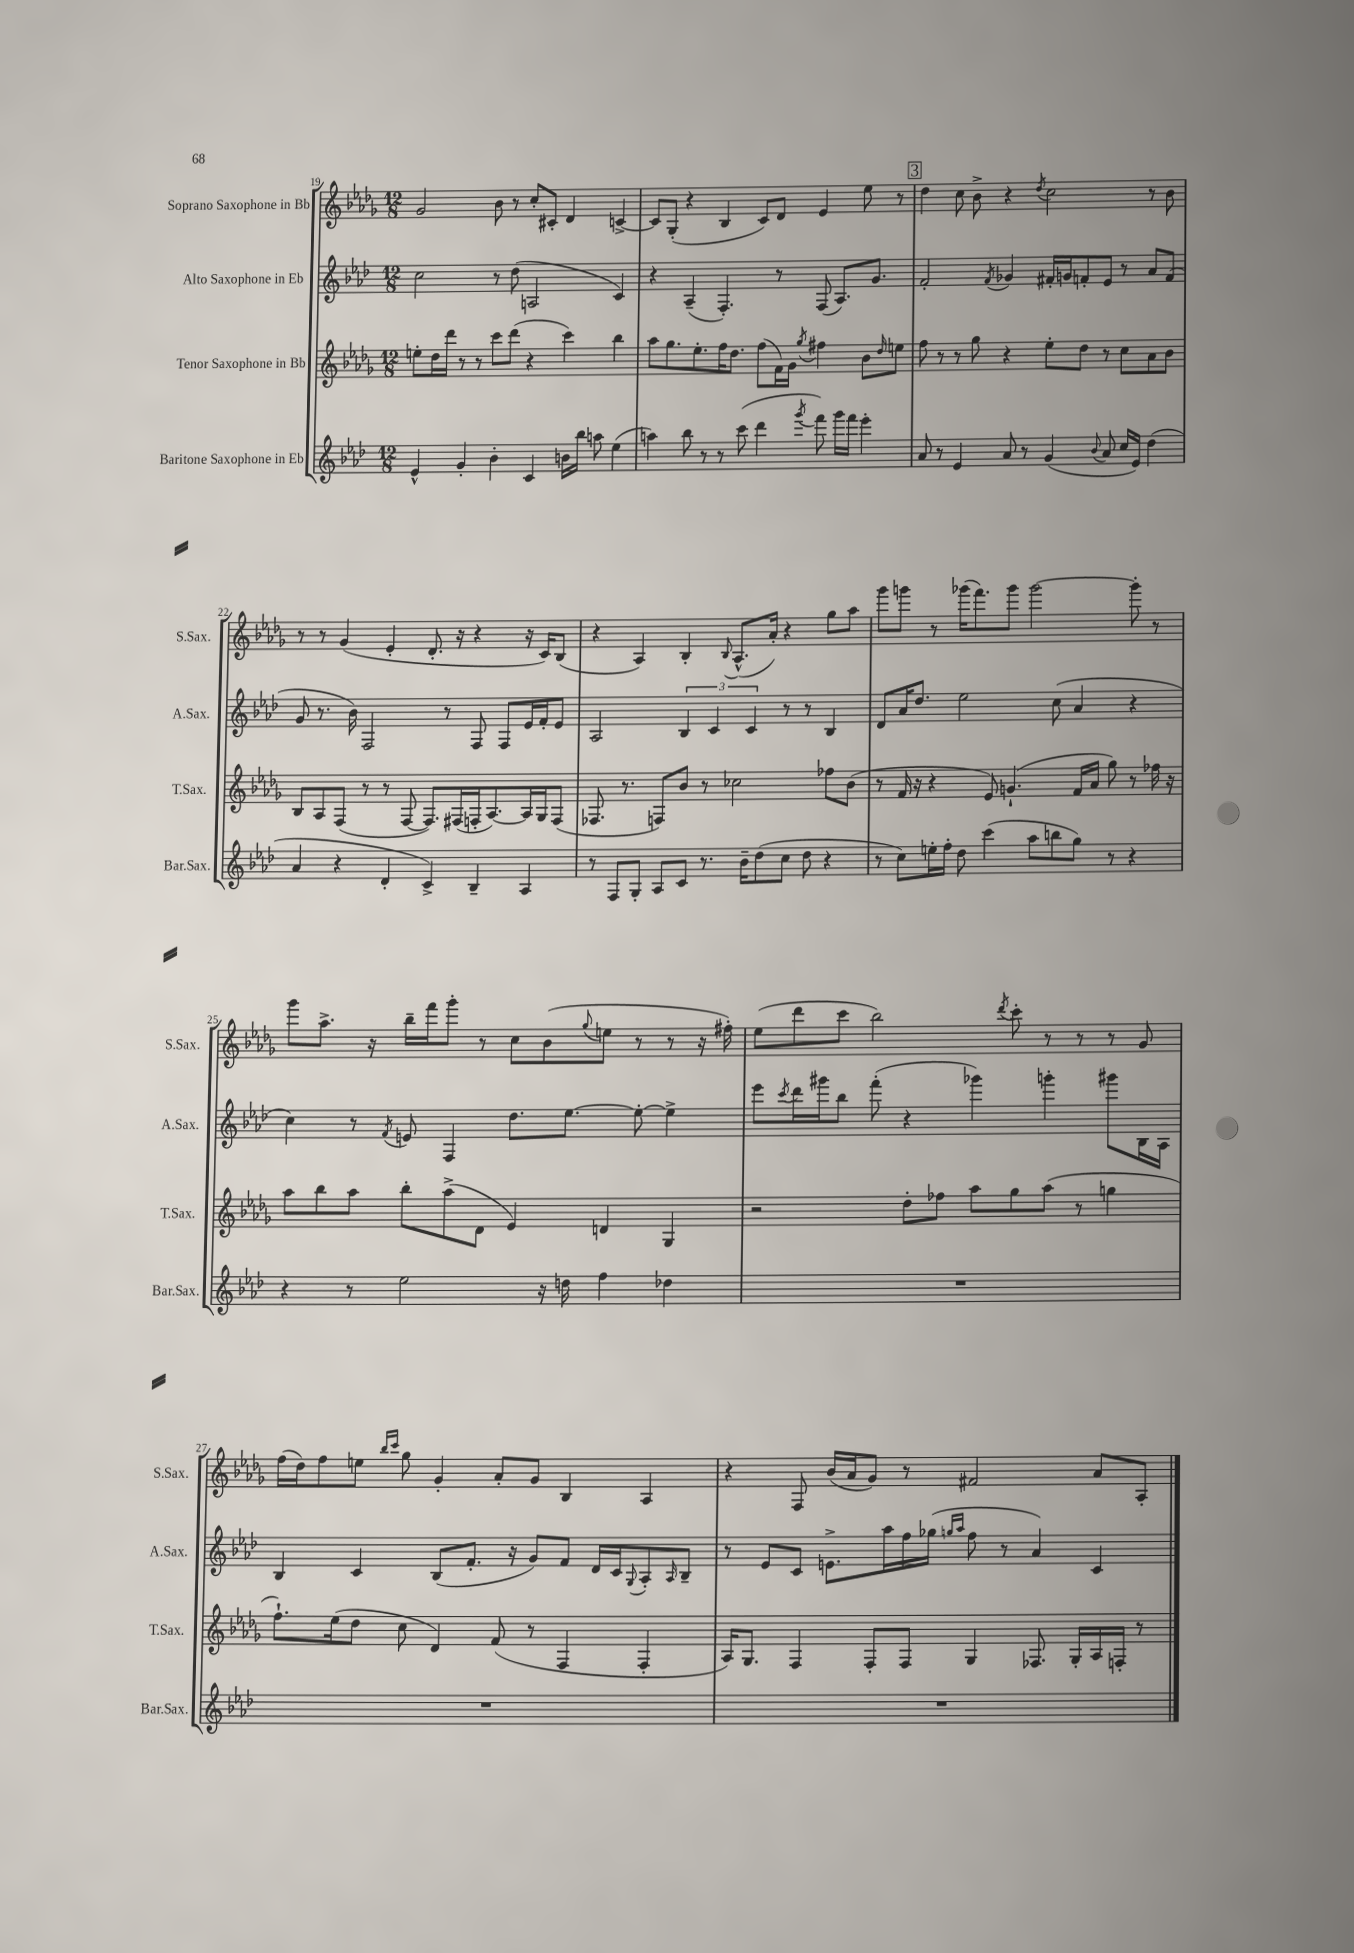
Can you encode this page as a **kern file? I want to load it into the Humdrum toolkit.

**kern	**kern	**kern	**kern
*staff4	*staff3	*staff2	*staff1
*clefG2	*clefG2	*clefG2	*clefG2
*k[b-e-a-d-]	*k[b-e-a-d-g-]	*k[b-e-a-d-]	*k[b-e-a-d-g-]
*M12/8	*M12/8	*M12/8	*M12/8
4e-^^	8ee'	2cc	2g-
.	16dd-	.	.
.	16ddd-	.	.
4g'	8r	.	.
.	8r	.	.
4b-'	8ccc	8r	8b-
.	(8ddd-	(8dd-	8r
4c	4r	2A	8cc'
.	.	.	8c#'
16b	4ccc)	.	4d-
16bb-	.	.	.
8aa	.	.	.
(4ee-	4bb-	4c)	[4c^
=	=	=	=
4aa)	8aa-	4r	8c]
.	8.gg-	.	(8G-'
8bb-	.	(4A-~	4r
.	8.ee-'	.	.
8r	.	.	.
8r	16ff	4.F')	4B-
.	8.dd-	.	.
(8ccc	.	.	.
4ddd-	(8ff	.	8c)
.	16f)	8r	8d-
.	16g-	.	.
8qggg	8qgg-	.	.
8fff)	4ff#	(8F	4e-
16ggg	.	8.A-)	.
16fff	.	.	.
4eee-'	8b-	.	8ee-
.	.	8.g	.
.	16qqdd-	.	.
.	8ee	.	8r
=	=	=	=
8a-	8ff	2f'	4dd-
8r	8r	.	.
4e-	8r	.	8cc
.	8gg-	.	8b-^
.	.	8qf	.
8a-	4r	4g-	4r
8r	.	.	.
.	.	.	8qdd-
(4g	8ee-'	16f#'	2cc
.	.	16g	.
.	8dd-	8f'	.
8qqb-	.	.	.
8a-	8r	8e-	.
16cc	8cc	8r	.
16e-)	.	.	.
(4dd-	8a-	8a-	8r
.	8b-	(8f	8b-
=	=	=	=
4a-	8B-	8g	8r
.	8A-	8.r	8r
4r	(8F	.	(4g-
.	.	16b-)	.
.	8r	2F	.
4d-'	8r	.	4e-'
.	[8F	.	.
4c^)	8.F])	.	8.d-'
.	.	8r	.
.	(16F#	.	16r
4B-~	16F'	8F	4r
.	[8.A-)	.	.
.	.	8F	.
4A-	16A-]	16e-	16r
.	16G-	16f'	16c)
.	(8F	8e-	(8B-
=	=	=	=
8r	8.F-	2A-	4r
8F	.	.	.
.	8.r	.	.
8G'	.	.	4A-)
8A-	8F)	.	.
8c	8b-	6B-	4B-'
8.r	8r	.	.
.	.	6c	.
.	.	.	8qqB-
.	2cc-	.	(8.A-^^
16b-~	.	.	.
.	.	6c	.
(8dd-	.	.	.
.	.	.	16a-')
8cc	.	8r	4r
8dd-	.	8r	.
4r	8ff-	4B-	8gg-
.	(8b-	.	8aa-
=	=	=	=
8r	8r	8d-	8ggg-
8cc)	16f	16a-	8ggg
.	16r	8.dd-	.
16ee'	4r	.	8r
16ff'	.	.	.
8dd-	.	2ee-	(16ggg-
.	.	.	8.fff)
(4ccc	8e-)	.	.
.	(4.g`	.	8ggg-
8aa-	.	.	[2ggg-
8bb	.	(8cc	.
8gg)	16f	4a-	.
.	16a-	.	.
8r	8gg-)	.	.
4r	8r	4r	8ggg-']
.	16ff-	.	8r
.	16r	.	.
=	=	=	=
4r	8aa-	4cc)	8ggg-
.	8bb-	.	8.aa-^
8r	8aa-	8r	.
.	.	.	16r
.	.	8qf	.
2ee-	8bb-'	8e	16bb-~
.	.	.	16fff
.	(8aa-^	4F	8ggg-'
.	8d-	.	8r
.	4e-)	8.dd-	8cc
16r	.	.	(8b-
16dd	.	[8.ee-	.
.	.	.	8qqgg-
4ff	4d	.	8ee
.	.	8ee-'_	8r
4dd-	4G-	4ee-^]	8r
.	.	.	16r
.	.	.	16ff#')
=	=	=	=
1.r	2r	8eee-	(8ee-
.	.	8qccc	.
.	.	16ddd-	8ddd-
.	.	16ggg#	.
.	.	8bb-	8ccc
.	.	(8fff'	2bb-)
.	8dd-'	4r	.
.	8ff-	.	.
.	8aa-	4ggg-)	.
.	.	.	8qddd-
.	8gg-	.	8ccc'
.	(8aa-	4ggg'	8r
.	8r	.	8r
.	4gg	8ggg#	8r
.	.	16B-	8g-
.	.	16A-	.
=	=	=	=
1.r	8.ff`)	4B-	(16ff
.	.	.	16dd-)
.	.	.	8ff
.	(16ee-	.	.
.	8dd-	4c	8ee
.	.	.	16qqbb-
.	.	.	16qqccc
.	8cc	.	8gg-
.	4d-)	(8B-	4g-'
.	.	8.f'	.
.	(8f	.	8a-'
.	.	16r	.
.	8r	8g)	8g-
.	4F	8f	4B-
.	.	16d-	.
.	.	16c	.
.	.	8qqG	.
.	4F'	8A-'	4A-
.	.	16qqA-	.
.	.	8B-~	.
=	=	=	=
1.r	16A-)	8r	4r
.	8.G-	.	.
.	.	8e-	.
.	4F	8c	8F
.	.	8.e^	(16b-
.	.	.	16a-
.	8F'	.	8g-)
.	.	16aa-	.
.	8F	16ff	8r
.	.	(16gg-	.
.	.	16qqgg	.
.	.	16qqaa-	.
.	4G-	8ff	2f#
.	.	8r	.
.	8.F-	4a-)	.
.	16G-'	.	.
.	16A-	4c	8a-
.	16F'	.	.
.	8r	.	8A-'
==	==	==	==
*-	*-	*-	*-
